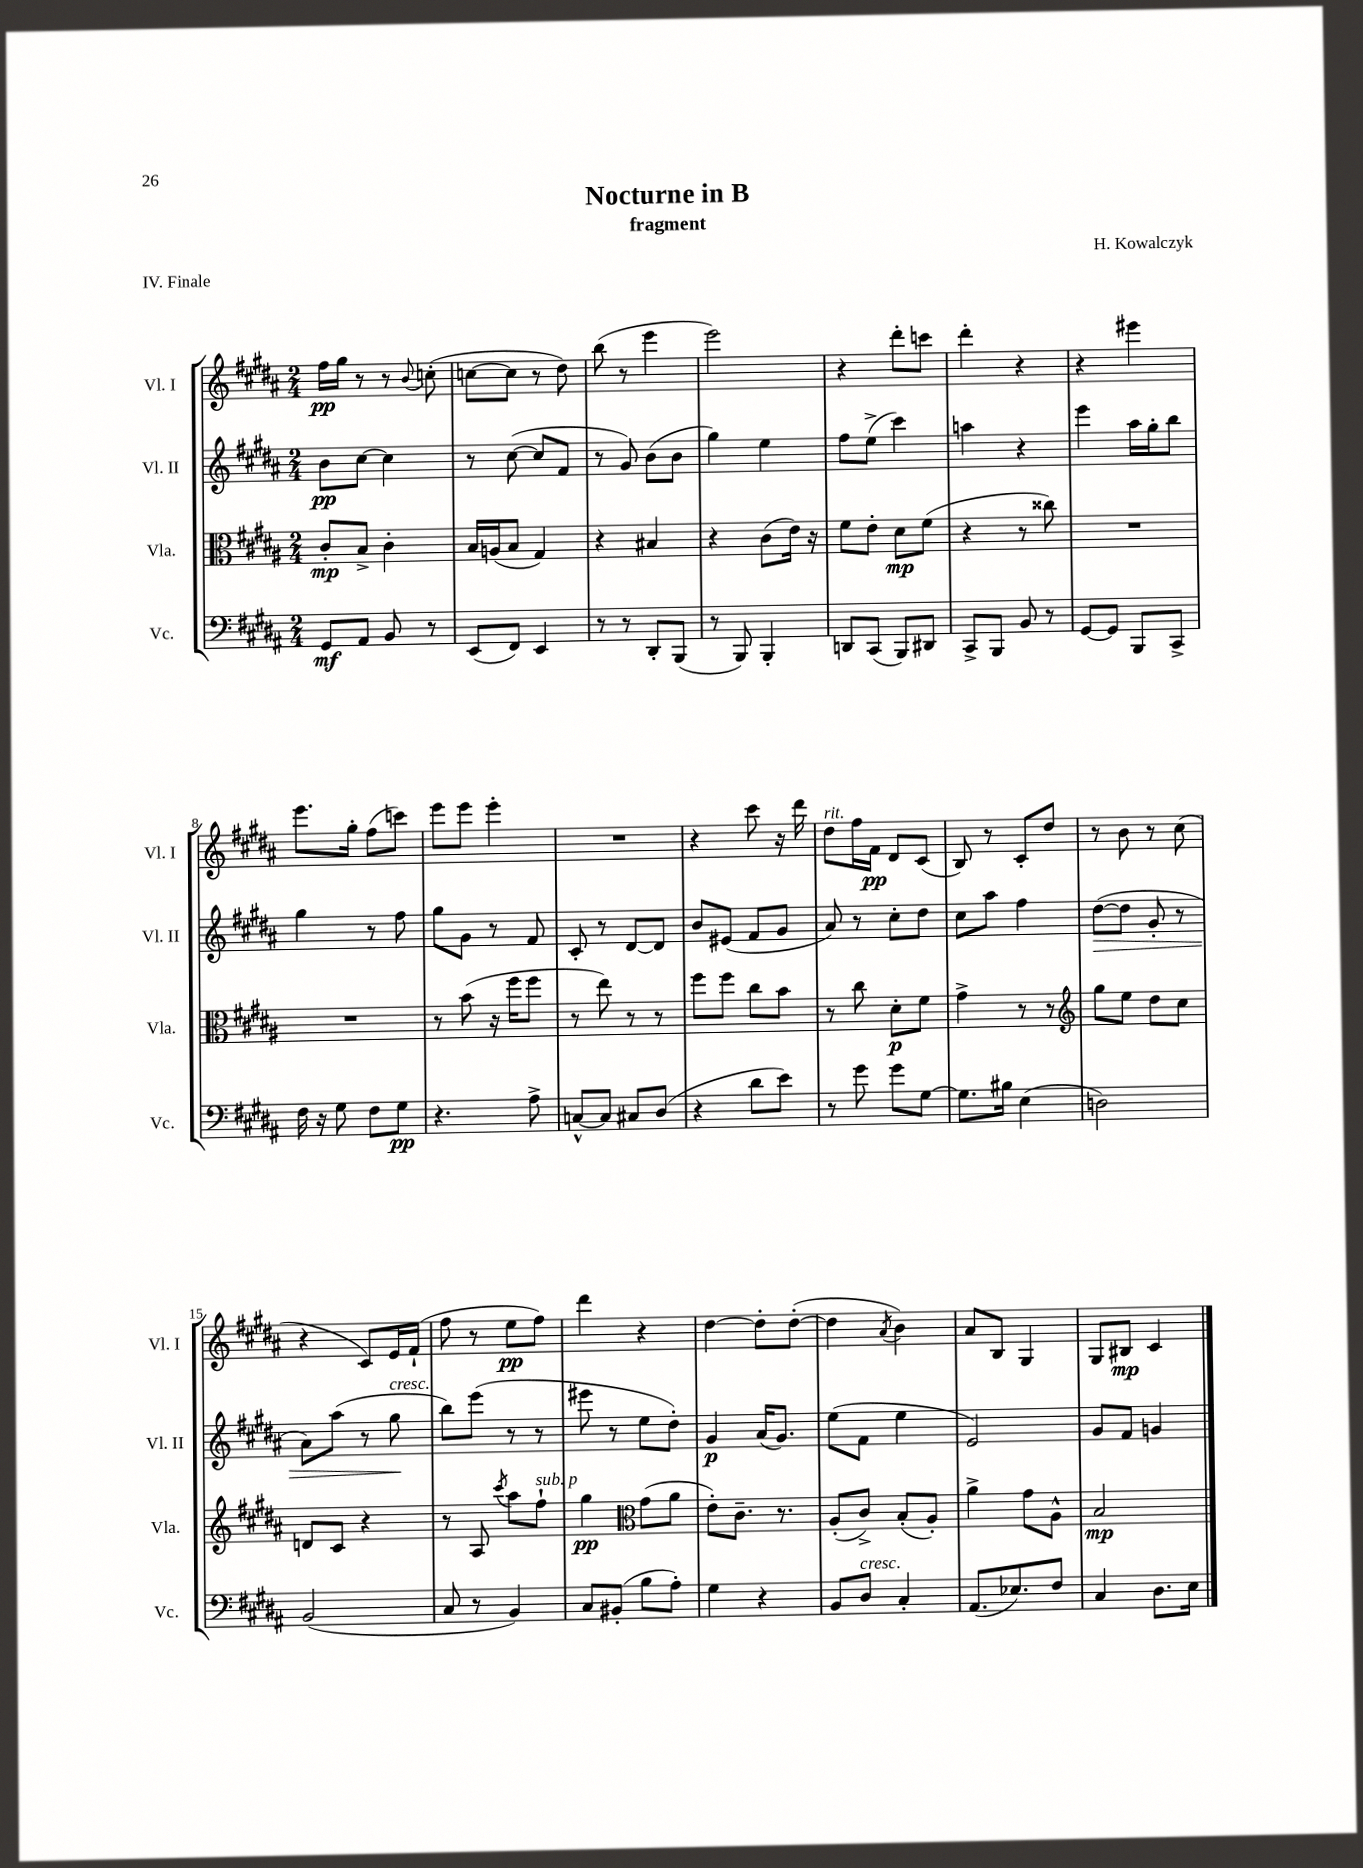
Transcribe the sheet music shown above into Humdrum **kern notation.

**kern	**kern	**kern	**kern
*staff4	*staff3	*staff2	*staff1
*clefF4	*clefC3	*clefG2	*clefG2
*k[f#c#g#d#a#]	*k[f#c#g#d#a#]	*k[f#c#g#d#a#]	*k[f#c#g#d#a#]
*M2/4	*M2/4	*M2/4	*M2/4
8GG#	8c#'	8b	16ff#
.	.	.	16gg#
8AA#	8B^	[8cc#	8r
8BB	4c#'	4cc#]	8r
.	.	.	8qqb
8r	.	.	(8cc'
=	=	=	=
(8EE	16B	8r	[8cc
.	(16A	.	.
8FF#)	8B	([8cc#	8cc]
4EE	4G#)	8cc#]	8r
.	.	8f#	8dd#)
=	=	=	=
8r	4r	8r	(8bb
8r	.	8g#)	8r
8DD#'	4B#	(8b	4eee
(8BBB	.	8b	.
=	=	=	=
8r	4r	4gg#)	2eee)
8BBB)	.	.	.
4BBB'	(8c#	4ee	.
.	16e)	.	.
.	16r	.	.
=	=	=	=
8DD	8f#	8ff#	4r
(8CC#	8e'	(8ee^	.
8BBB)	8d#	4ccc#)	8ddd#'
8DD#	(8f#	.	8ccc
=	=	=	=
8CC#^	4r	4aa	4ddd#'
8BBB	.	.	.
8BB	8r	4r	4r
8r	8cc##)	.	.
=	=	=	=
[8GG#	2r	4eee	4r
8GG#]	.	.	.
8BBB	.	16aa#	4eee#
.	.	16gg#'	.
8CC#^	.	8bb	.
=	=	=	=
16F#	2r	4gg#	8.eee
16r	.	.	.
8G#	.	.	.
.	.	.	16gg#'
8F#	.	8r	(8ff#
8G#	.	8ff#	8ccc)
=	=	=	=
4.r	8r	8gg#	8eee
.	(8b	8g#	8eee
.	16r	8r	4eee'
.	16ff#	.	.
8A#^	8ff#	8f#	.
=	=	=	=
[8C^^	8r	8c#'	2r
8C]	8ee)	8r	.
8C#	8r	[8d#	.
(8D#	8r	8d#]	.
=	=	=	=
4r	8ff#	8b	4r
.	8ff#	(8e#	.
8d#	8cc#	8f#	8ccc#
8e)	8b	8g#	16r
.	.	.	16ddd#
=	=	=	=
8r	8r	8a#)	8dd#
8g#	8cc#	8r	16ff#
.	.	.	16f#
8g#	8d#'	8cc#'	8d#
[8G#	8f#	8dd#	(8c#
=	=	=	=
8.G#]	4g#^	8cc#	8B)
.	.	8aa#	8r
16B#	.	.	.
(4E	8r	4ff#	8c#'
.	8r	.	8dd#
=	=	=	=
*	*clefG2	*	*
2D)	8gg#	([8dd#	8r
.	8ee	8dd#]	8b
.	8dd#	8g#'	8r
.	8cc#	8r	(8cc#
=	=	=	=
(2BB	8d	8a#)	4r
.	8c#	(8aa#	.
.	4r	8r	8c#)
.	.	8gg#	16e
.	.	.	(16f#`
=	=	=	=
8C#	8r	8bb)	8ff#
8r	8A#	(8eee	8r
.	8qccc#	.	.
4BB)	8aa#	8r	8ee
.	8ff#`	8r	8ff#)
=	=	=	=
8C#	4gg#	8eee#	4ddd#
(8BB#'	.	8r	.
*	*clefC3	*	*
8B	(8g#	8ee	4r
8A#')	8a#	8dd#')	.
=	=	=	=
4G#	8e')	4g#	[4dd#
.	8.c#~	.	.
4r	.	(16a#	8dd#']
.	8.r	8.g#)	.
.	.	.	([8dd#'
=	=	=	=
8BB	(8A#'	(8ee	4dd#]
8D#	8c#^)	8f#	.
.	.	.	8qa#
4C#'	(8B'	4ee	4b)
.	8A#')	.	.
=	=	=	=
(8.AA#	4a#^	2e)	8a#
.	.	.	8B
8.E-)	.	.	.
.	8g#	.	4G#
8F#	8A#^^	.	.
=	=	=	=
4C#	2B	8g#	8G#
.	.	8f#	8B#
8.D#	.	4g	4c#
16E	.	.	.
==	==	==	==
*-	*-	*-	*-
